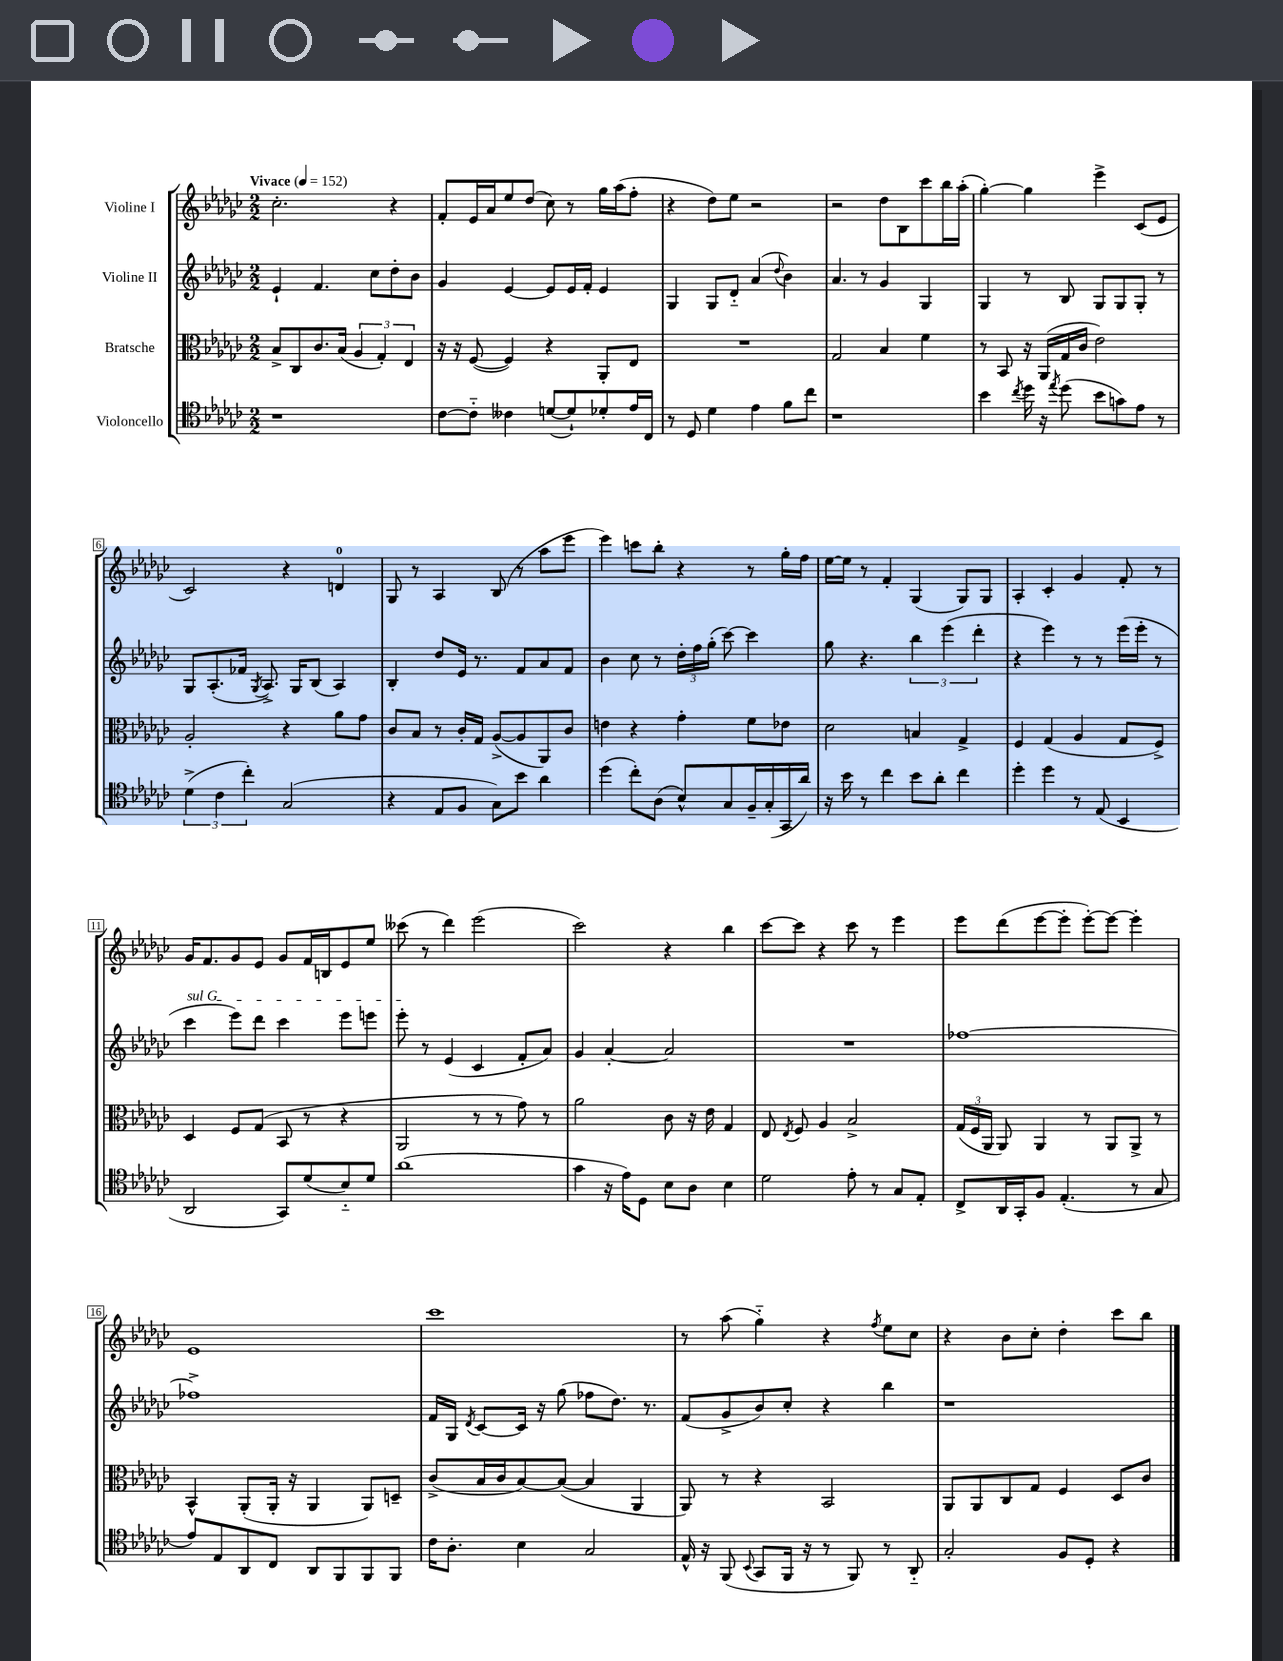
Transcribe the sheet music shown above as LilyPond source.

<<
\new StaffGroup <<
\new Staff = "s0" \with { instrumentName = "Violine I" } {
    \clef treble \key ges \major \numericTimeSignature \time 2/2 \tempo "Vivace" 4 = 152
    \autoBeamOff ces''2.-. r4 |
    f'8[-. ees'16 aes'16 ees''8 des''8]( ces''8) r8 ges''16[ aes''16( f''8]-. |
    r4 des''8[) ees''8] r2 |
    r2 des''8[ bes8 ces'''8 bes''16 aes''16]-.( |
    ges''4~-.) ges''4 ees'''4-> ces'8[( ees'8] |
    ces'2) r4 d'4-0 |
    ges8 r8 aes4 bes8( r8 aes''8[ ees'''8] |
    ees'''4) c'''8[ bes''8]-. r4 r8 ges''16[-. f''16] |
    ees''16[~ ees''16] r8 f'4-. ges4( ges8[) ges8] |
    aes4-. ces'4-. ges'4 f'8-. r8 |
    ges'16[ f'8. ges'8 ees'8] ges'8[ f'16 b16 ees'8 ees''8] |
    ceses'''8( r8 des'''4) ees'''2( |
    ces'''2) r4 bes''4 |
    ces'''8[~ ces'''8] r4 ces'''8 r8 ees'''4 |
    ees'''8[ des'''8( ees'''8~ ees'''8]-. ees'''8[~-.) ees'''8]~ ees'''4-. |
    ees'1 |
    ces'''1 |
    r8 aes''8( ges''4-_) r4 \acciaccatura { f''8 } ees''8[ ces''8] |
    r4 bes'8[ ces''8]-. des''4-. ces'''8[ bes''8] \bar "|." |
}
\new Staff = "s1" \with { instrumentName = "Violine II" } {
    \clef treble \key ges \major \numericTimeSignature \time 2/2
    \autoBeamOff ees'4-! f'4. ces''8[ des''8-. bes'8] |
    ges'4 ees'4~ ees'8[ ees'16 f'16]-. ees'4 |
    ges4 ges8[ des'8]-_ aes'4( \appoggiatura { des''8 } bes'4) |
    aes'4. r8 ges'4 ges4 |
    ges4 r8 bes8 ges8[ ges8 ges8]-. r8 |
    ges8[ aes8.-.( fes'16] \acciaccatura { ges8 } aes8.->) ges16[ bes8]( aes4) |
    bes4-. des''8[ ees'16] r8. f'8[ aes'8 f'8] |
    bes'4 ces''8 r8 \tuplet 3/2 { des''16[-. f''16 ges''16]-.( } ces'''8~) ces'''4 |
    ges''8 r4. \tuplet 3/2 { bes''4 ees'''4( des'''4-. } |
    r4 ees'''4) r8 r8 ees'''16[( ees'''16]-. r8 |
    \once \override TextSpanner.bound-details.left.text = \markup { \italic "sul G" } ces'''4\startTextSpan ees'''8[) des'''8] ces'''4 ees'''8[ e'''8] |
    ees'''8-.\stopTextSpan r8 ees'4( ces'4 f'8[-. aes'8]) |
    ges'4 aes'4~-. aes'2 |
    R1 |
    fes''1~ |
    fes''1-> |
    f'16[ ges16] \acciaccatura { des'8 } ces'8[~ ces'16] r16 ges''8( fes''8[ des''8.]) r8. |
    f'8[( ges'8-> bes'8) ces''8]-. r4 bes''4 |
    r1 \bar "|." |
}
\new Staff = "s2" \with { instrumentName = "Bratsche" } {
    \clef alto \key ges \major \numericTimeSignature \time 2/2
    \autoBeamOff bes8[-> ces8 ces'8. bes16]( \tuplet 3/2 { aes4 ges4-.) ees4 } |
    r16 r16 f8~( f4) r4 aes,8[-. ees8] |
    R1 |
    ges2 bes4 f'4 |
    r8 bes,8 r16 aes,16[( ges16 ces'16] ees'2) |
    aes2-. r4 aes'8[ ges'8] |
    ces'8[ bes8] r8 ces'16[-. ges16] aes8[~->( aes8 aes,8) ces'8] |
    e'4 r4 ges'4-. f'8[ ees'8] |
    des'2 b4 ges4-> |
    f4 ges4( aes4 ges8[ f8]->) |
    des4 f8[ ges8]( bes,8 r8 r4 |
    aes,2 r8 r8 ges'8) r8 |
    aes'2 ces'8 r16 ees'16 ges4 |
    ees8 \acciaccatura { ees8 } f8 aes4 bes2-> |
    \tuplet 3/2 { ges16[( f16 aes,16] } aes,8) aes,4 r8 aes,8[ aes,8]-> r8 |
    bes,4-^ aes,8[-.( aes,16]-. r16 aes,4 aes,8[) d8]-- |
    ces'8[->( bes16 ces'16 bes8~) bes8]~( bes4 aes,4 |
    aes,8) r8 r4 bes,2 |
    aes,8[ aes,8 ces8 ges8] f4 des8[ ces'8] \bar "|." |
}
\new Staff = "s3" \with { instrumentName = "Violoncello" } {
    \clef tenor \key ges \major \numericTimeSignature \time 2/2
    \autoBeamOff r1 |
    ces'8[~ ces'8]-_ ceses'4 d'8[~( d'8-!) des'8-. ees'16 ces16] |
    r8 des8 des'4 ees'4 f'8[ ces''8] |
    r1 |
    bes'4 \acciaccatura { ces''8 } des''16 r16 \acciaccatura { ees''8 } des''8( bes'8[ g'8) ees'8] r8 |
    \tuplet 3/2 { des'4->( ces'4 ces''4-.) } ges2( |
    r4 ees8[ f8] ges8[) bes'8] aes'4 |
    des''4( ces''8[-.) aes8]( bes8[-^) ges8 f16-- ges16-.( ges,16 aes'16]) |
    r16 bes'16 r8 ces''4 bes'8[ aes'8]-. ces''4 |
    des''4-. des''4 r8 ees8( bes,4 |
    aes,2 ges,8[) des'8( bes8-_) des'8] |
    aes'1( |
    ges'4 r16 ees'16[) des8] bes8[ aes8] bes4 |
    des'2 ees'8-. r8 ges8[ ees8]-. |
    ces8[-> aes,16 ges,16-. f8] ees4.-.( r8 ges8 |
    ees'8[) ees8 aes,8 ces8] aes,8[ f,8 f,8 f,8] |
    ces'16[ aes8.]-. bes4 ges2 |
    ees16-^ r16 f,8( \appoggiatura { bes,8 } ges,8[ f,16] r16 r8 f,8) r8 aes,8-_ |
    ges2-. f8[ des8]-. r4 \bar "|." |
}
>>
>>
\layout { \context { \Score \override BarNumber.stencil = #(make-stencil-boxer 0.1 0.3 ly:text-interface::print) } }
